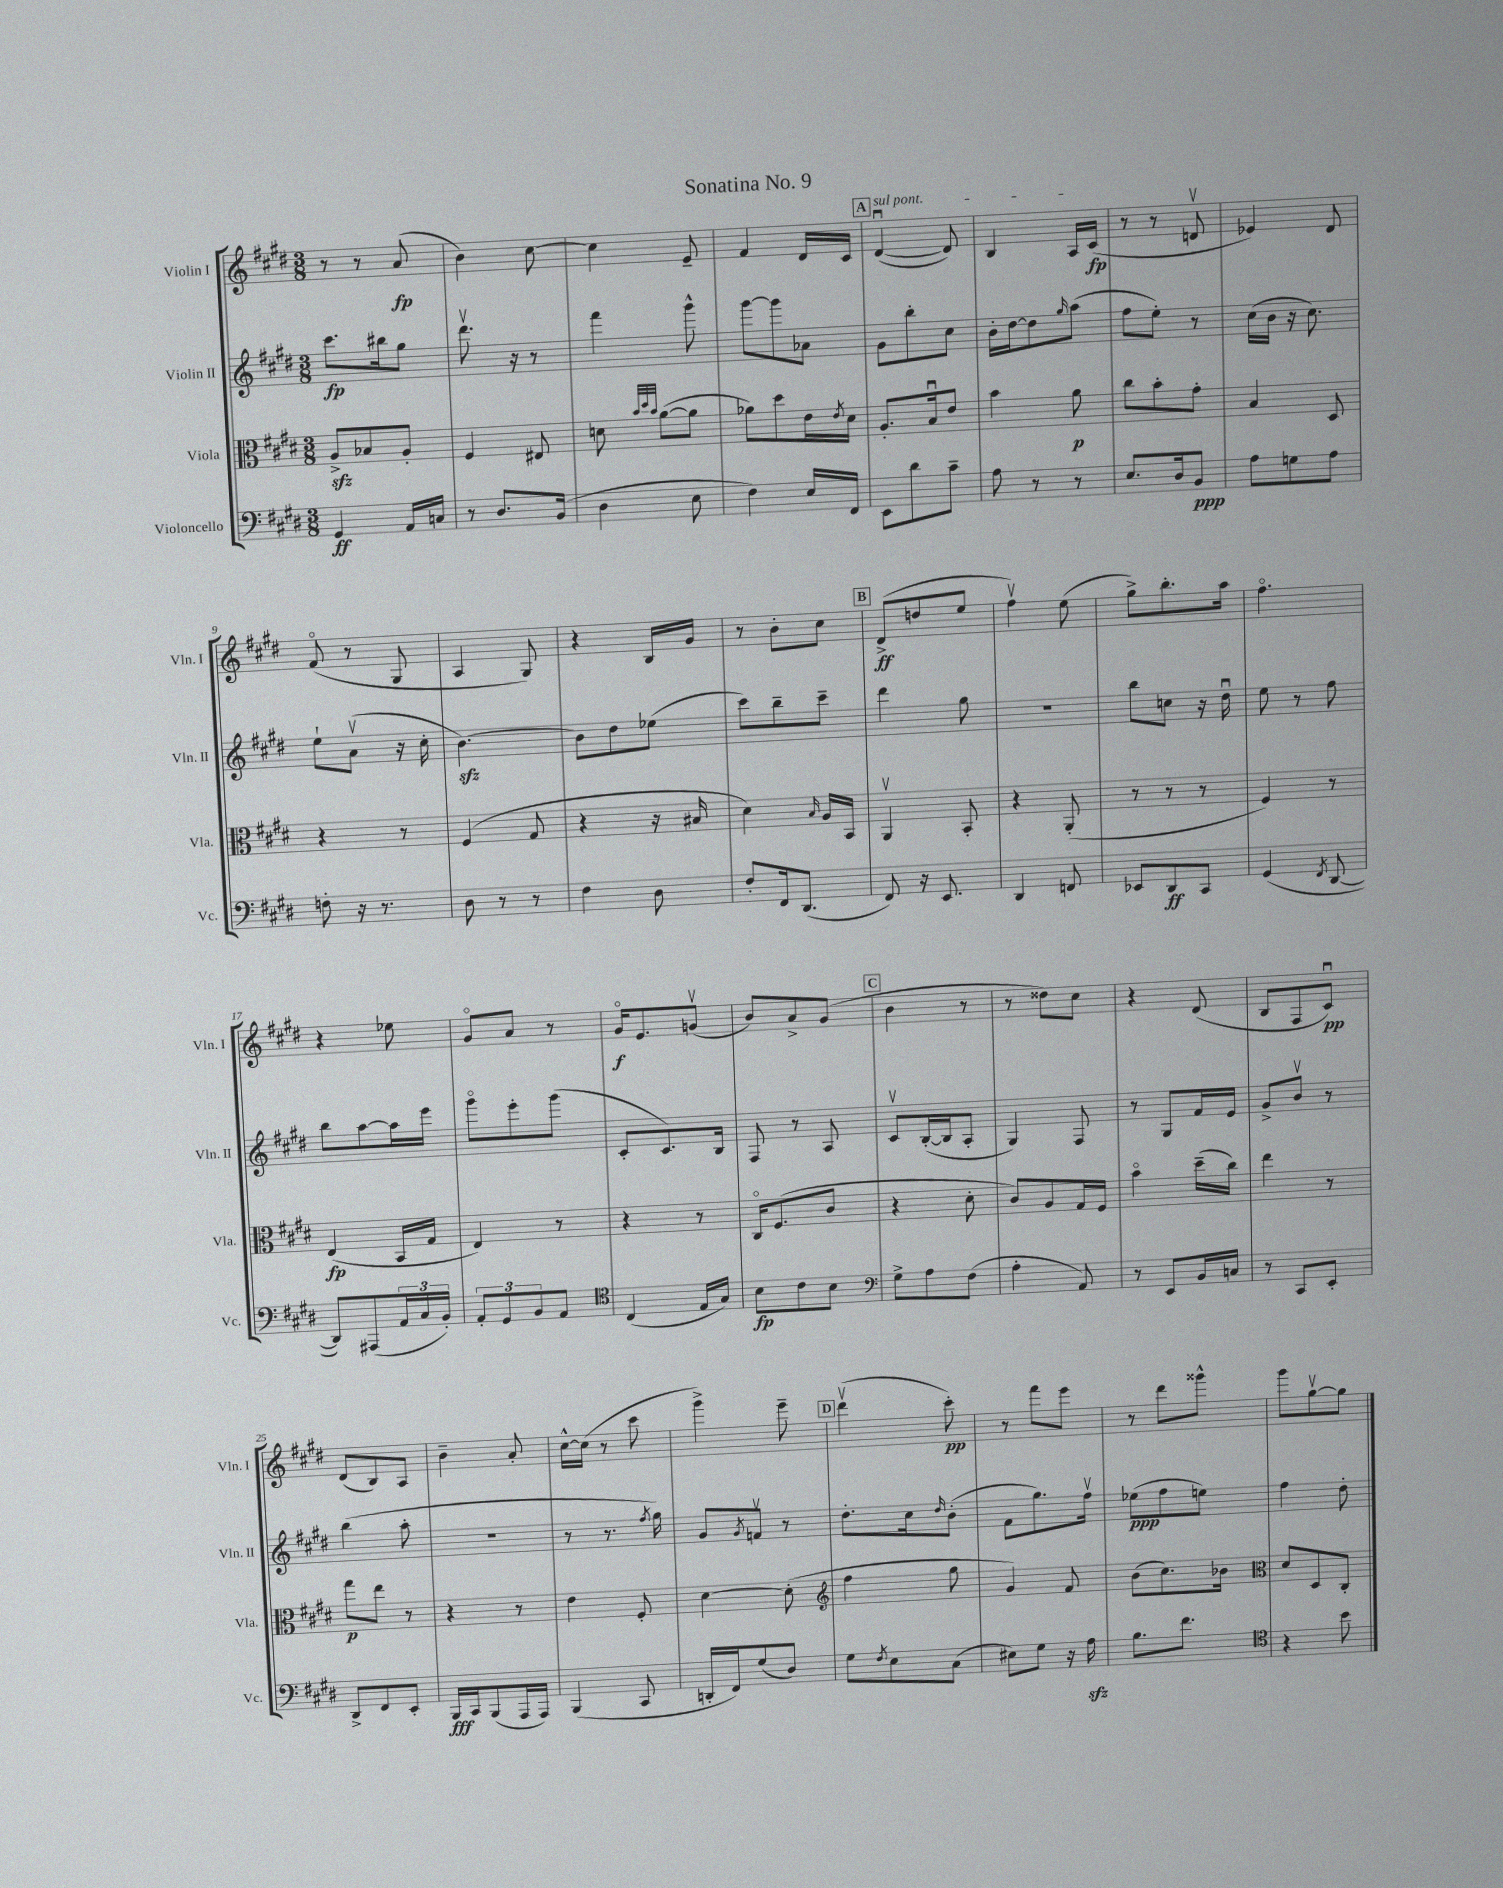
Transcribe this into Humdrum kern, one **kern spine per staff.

**kern	**dynam	**kern	**dynam	**kern	**dynam	**kern	**dynam
*part4	*part4	*part3	*part3	*part2	*part2	*part1	*part1
*staff4	*staff4	*staff3	*staff3	*staff2	*staff2	*staff1	*staff1
*I"Violoncello	*	*I"Viola	*	*I"Violin II	*	*I"Violin I	*
*I'Vc.	*	*I'Vla.	*	*I'Vln. II	*	*I'Vln. I	*
*clefF4	*	*clefC3	*	*clefG2	*	*clefG2	*
*k[f#c#g#d#]	*	*k[f#c#g#d#]	*	*k[f#c#g#d#]	*	*k[f#c#g#d#]	*
*M3/8	*	*M3/8	*	*M3/8	*	*M3/8	*
=1	=1	=1	=1	=1	=1	=1	=1
4GG#/	ff	8Azz^/L	.	8.ccc#\L	fp	8r	.
.	.	8B-X/	.	.	.	8r	.
.	.	.	.	16bb#X\k	.	.	.
16AA/LL	.	8A'/J	.	8gg#\J	.	(8a/	fp
16Cn/JJ	.	.	.	.	.	.	.
=2	=2	=2	=2	=2	=2	=2	=2
8r	.	4F#/	.	8.ddd#v\	.	4b\)	.
8.D#/L	.	.	.	.	.	.	.
.	.	.	.	16r	.	.	.
.	.	8E#X/	.	8r	.	[8cc#\	.
(16BB/Jk	.	.	.	.	.	.	.
=3	=3	=3	=3	=3	=3	=3	=3
4D#\	.	8dn\	.	4fff#\	.	4cc#\]	.
.	.	32qqb/LLL	.	.	.	.	.
.	.	32qqdd#/	.	.	.	.	.
.	.	32qqb/JJJ	.	.	.	.	.
.	.	([8a\L	.	.	.	.	.
8E\	.	8a\J]	.	8ggg#^^\	.	8e~/	.
=4	=4	=4	=4	=4	=4	=4	=4
4F#\)	.	8a-X\L)	.	[8ggg#\L	.	4f#/	.
.	.	8dd#\	.	8ggg#\]	.	.	.
16E/LL	.	16e\L	.	8a-X\J	.	16d#/LL	.
.	.	8qe/	.	.	.	.	.
16FF#/JJ	.	16d#\JJ	.	.	.	16c#/JJ	.
!!LO:REH:place=s1:t=A
=5	=5	=5	=5	=5	=5	=5	=5
!	!	!	!	!	!	!LO:TX:a:i:t=sul pont.	!
8EE\L	.	8.A'/L	.	8g#\L	.	([4d#u/	.
8d#\	.	.	.	8bb'\	.	.	.
.	.	16Bu/k	.	.	.	.	.
8c#~\J	.	8e/J	.	8cc#\J	.	8d#/])	.
=6	=6	=6	=6	=6	=6	=6	=6
8A\	.	4b\	.	16b'\LL	.	4B/	.
.	.	.	.	[16dd#\J	.	.	.
8r	.	.	.	8dd#\]	.	.	.
.	.	.	.	16qqgg#/	.	.	.
8r	.	8a\	p	(8aa\J	.	16A/LL	.
.	.	.	.	.	.	(16c#/JJ	fp
=7	=7	=7	=7	=7	=7	=7	=7
8.E/L	.	8cc#\L	.	8ff#\L	.	8r	.
.	.	8b'\	.	8ee'\J)	.	8r	.
16D#/k	.	.	.	.	.	.	.
8BB/J	ppp	8g#'\J	.	8r	.	8dnv/	.
=8	=8	=8	=8	=8	=8	=8	=8
8A\L	.	4B/	.	(16cc#\LL	.	4e-X/)	.
.	.	.	.	16b\JJ	.	.	.
8Gn\	.	.	.	16r	.	.	.
.	.	.	.	8.cc#\)	.	.	.
8A\J	.	8D#/	.	.	.	8d#/	.
!!LO:LB:g=z
=9	=9	=9	=9	=9	=9	=9	=9
8Fn'\	.	4r	.	8ee`\L	.	(8f#/	.
16r	.	.	.	(8av\J	.	8r	.
8.r	.	.	.	.	.	.	.
.	.	8r	.	16r	.	8G#/	.
.	.	.	.	16cc#'\	.	.	.
=10	=10	=10	=10	=10	=10	=10	=10
8D#\	.	(4F#/	.	[4.bzz\)	.	4A/	.
8r	.	.	.	.	.	.	.
8r	.	8G#/	.	.	.	8G#/)	.
=11	=11	=11	=11	=11	=11	=11	=11
4F#\	.	4r	.	8b\L]	.	4r	.
.	.	.	.	8dd#\	.	.	.
8D#\	.	16r	.	(8ee-X\J	.	16B/LL	.
.	.	16B#X/	.	.	.	16g#/JJ	.
=12	=12	=12	=12	=12	=12	=12	=12
8F#'/L	.	4d#\)	.	8ccc#\L)	.	8r	.
16FF#/k	.	.	.	8bb~\	.	8b'\L	.
(8.DD#/J	.	.	.	.	.	.	.
.	.	16qqB/	.	.	.	.	.
.	.	16A/LL	.	8ccc#~\J	.	8cc#\J	.
.	.	16BB/JJ	.	.	.	.	.
!!LO:REH:place=s1:t=B
=13	=13	=13	=13	=13	=13	=13	=13
8FF#/)	.	4AAv/	.	4ddd#\	.	(8d#^/L	ff
16r	.	.	.	.	.	8ddn/	.
8.EE/	.	.	.	.	.	.	.
.	.	8BB'/	.	8gg#\	.	8ee/J	.
=14	=14	=14	=14	=14	=14	=14	=14
4DD#/	.	4r	.	4.r	.	4ff#v\)	.
8FFn/	.	(8AA'/	.	.	.	(8ee\	.
=15	=15	=15	=15	=15	=15	=15	=15
8EE-X/L	.	8r	.	8bb\L	.	8gg#^\L)	.
8DD#/	ff	8r	.	8ccn\J	.	8.bb'\	.
8CC#/J	.	8r	.	16r	.	.	.
.	.	.	.	16dd#u\	.	16aa\Jk	.
=16	=16	=16	=16	=16	=16	=16	=16
(4GG#/	.	4F#/)	.	8ee\	.	4.ff#\	.
.	.	.	.	8r	.	.	.
8qFF#/	.	.	.	.	.	.	.
[8DD#/	.	8r	.	8ff#\	.	.	.
!!LO:LB:g=z
=17	=17	=17	=17	=17	=17	=17	=17
8DD#/L])	.	(4E/	fp	8bb\L	.	4r	.
(8AAA#X/	.	.	.	[8aa\	.	.	.
24AA/L	.	16BB/LL	.	16aa\L]	.	8ee-X\	.
24C#/	.	.	.	.	.	.	.
.	.	16G#/JJ	.	16eee\JJ	.	.	.
24BB'/JJ)	.	.	.	.	.	.	.
=18	=18	=18	=18	=18	=18	=18	=18
12AA'/L	.	4E/)	.	8ggg#\L	.	8g#/L	.
12GG#/	.	.	.	.	.	.	.
.	.	.	.	8eee'\	.	8a/J	.
12BB/	.	.	.	.	.	.	.
8AA/J	.	8r	.	(8ggg#\J	.	8r	.
=19	=19	=19	=19	=19	=19	=19	=19
*clefC4	*	*	*	*	*	*	*
(4C#/	.	4r	.	8c#'/L	.	16g#/KL	f
.	.	.	.	.	.	8.e/	.
.	.	.	.	8.c#/)	.	.	.
16E/LL	.	8r	.	.	.	(8gnv/J	.
16G#/JJ)	.	.	.	16B/Jk	.	.	.
=20	=20	=20	=20	=20	=20	=20	=20
8B\L	fp	16C#/KL	.	8F#/	.	8b/L)	.
.	.	(8.F#/	.	.	.	.	.
8c#\	.	.	.	8r	.	8a^/	.
8B\J	.	8c#/J	.	8A/	.	(8g#/J	.
!!LO:REH:place=s1:t=C
=21	=21	=21	=21	=21	=21	=21	=21
*clefF4	*	*	*	*	*	*	*
8G#^\L	.	4r	.	8c#v/L	.	4b\	.
8A\	.	.	.	([16B'/L	.	.	.
.	.	.	.	16B/J]	.	.	.
(8F#\J	.	8d#'\	.	8A'/J	.	8r	.
=22	=22	=22	=22	=22	=22	=22	=22
4A'\	.	8c#/L)	.	4G#/)	.	8r	.
.	.	8A/	.	.	.	8dd##X\L)	.
8AA/)	.	16G#/L	.	8F#/	.	8cc#\J	.
.	.	16F#/JJ	.	.	.	.	.
=23	=23	=23	=23	=23	=23	=23	=23
8r	.	4b\	.	8r	.	4r	.
8EE/L	.	.	.	8G#/L	.	.	.
16BB/L	.	(16dd#~\LL	.	16f#/L	.	(8d#/	.
16Cn/JJ	.	16cc#\JJ)	.	16e/JJ	.	.	.
=24	=24	=24	=24	=24	=24	=24	=24
8r	.	4ee\	.	8g#^/L	.	8B/L	.
8CC#/L	.	.	.	8bv/J	.	8F#/	.
8EE'/J	.	8r	.	8r	.	8c#u/J)	pp
!!LO:LB:g=z
=25	=25	=25	=25	=25	=25	=25	=25
8DD#^/L	.	8gg#\L	p	(4bb\	.	(8d#/L	.
8FF#/	.	8ee\J	.	.	.	8B/)	.
8EE'/J	.	8r	.	8aa'\	.	8A/J	.
=26	=26	=26	=26	=26	=26	=26	=26
16BBB/LL	fff	4r	.	4.r	.	4b~\	.
16CC#/J	.	.	.	.	.	.	.
(8BBB/	.	.	.	.	.	.	.
16AAA/L	.	8r	.	.	.	8a'/	.
16AAA/JJ)	.	.	.	.	.	.	.
=27	=27	=27	=27	=27	=27	=27	=27
(4BBB/	.	4e\	.	8r	.	[16cc#^^\LL	.
.	.	.	.	.	.	(16cc#\JJ]	.
.	.	.	.	8.r	.	8r	.
8CC#/	.	8F#'/	.	.	.	8ccc#\	.
.	.	.	.	8qff#/	.	.	.
.	.	.	.	16gg#\)	.	.	.
=28	=28	=28	=28	=28	=28	=28	=28
16DDn'/LL	.	[4d#\	.	8g#/L	.	4ggg#^\)	.
16FF#/J)	.	.	.	.	.	.	.
.	.	.	.	8qg#/	.	.	.
(8G#/	.	.	.	8fnv/J	.	.	.
8D#/J)	.	(8d#'\]	.	8r	.	8eee~\	.
!!LO:REH:place=s1:t=D
=29	=29	=29	=29	=29	=29	=29	=29
*	*	*clefG2	*	*	*	*	*
8G#\L	.	4ff#\	.	8.dd#'\L	.	(4ddd#v\	.
8qF#/	.	.	.	.	.	.	.
8E\	.	.	.	.	.	.	.
.	.	.	.	16cc#\k	.	.	.
.	.	.	.	16qqdd#/	.	.	.
(8C#\J	.	8gg#\	.	(8b'\J	.	8ccc#'\)	pp
=30	=30	=30	=30	=30	=30	=30	=30
8E#X\L)	.	4g#/)	.	8f#\L	.	8r	.
8G#\J	.	.	.	8.gg#\)	.	8fff#\L	.
16r	.	8f#/	.	.	.	8eee\J	.
16Azz\	.	.	.	16ff#v\Jk	.	.	.
=31	=31	=31	=31	=31	=31	=31	=31
8.B\L	.	(8b\L	.	(8ee-X\L	ppp	8r	.
.	.	8.cc#\)	.	8ff#\	.	8ddd#\L	.
8.f#\J	.	.	.	.	.	.	.
.	.	.	.	8een\J)	.	8ggg##X^^\J	.
.	.	16b-X\Jk	.	.	.	.	.
=32	=32	=32	=32	=32	=32	=32	=32
*clefC4	*	*clefC3	*	*	*	*	*
4r	.	8d#/L	.	4ff#\	.	8ggg#\L	.
.	.	8D#/	.	.	.	[8gg#v\	.
8b\	.	8C#'/J	.	8dd#'\	.	8gg#\J]	.
==	==	==	==	==	==	==	==
*-	*-	*-	*-	*-	*-	*-	*-
